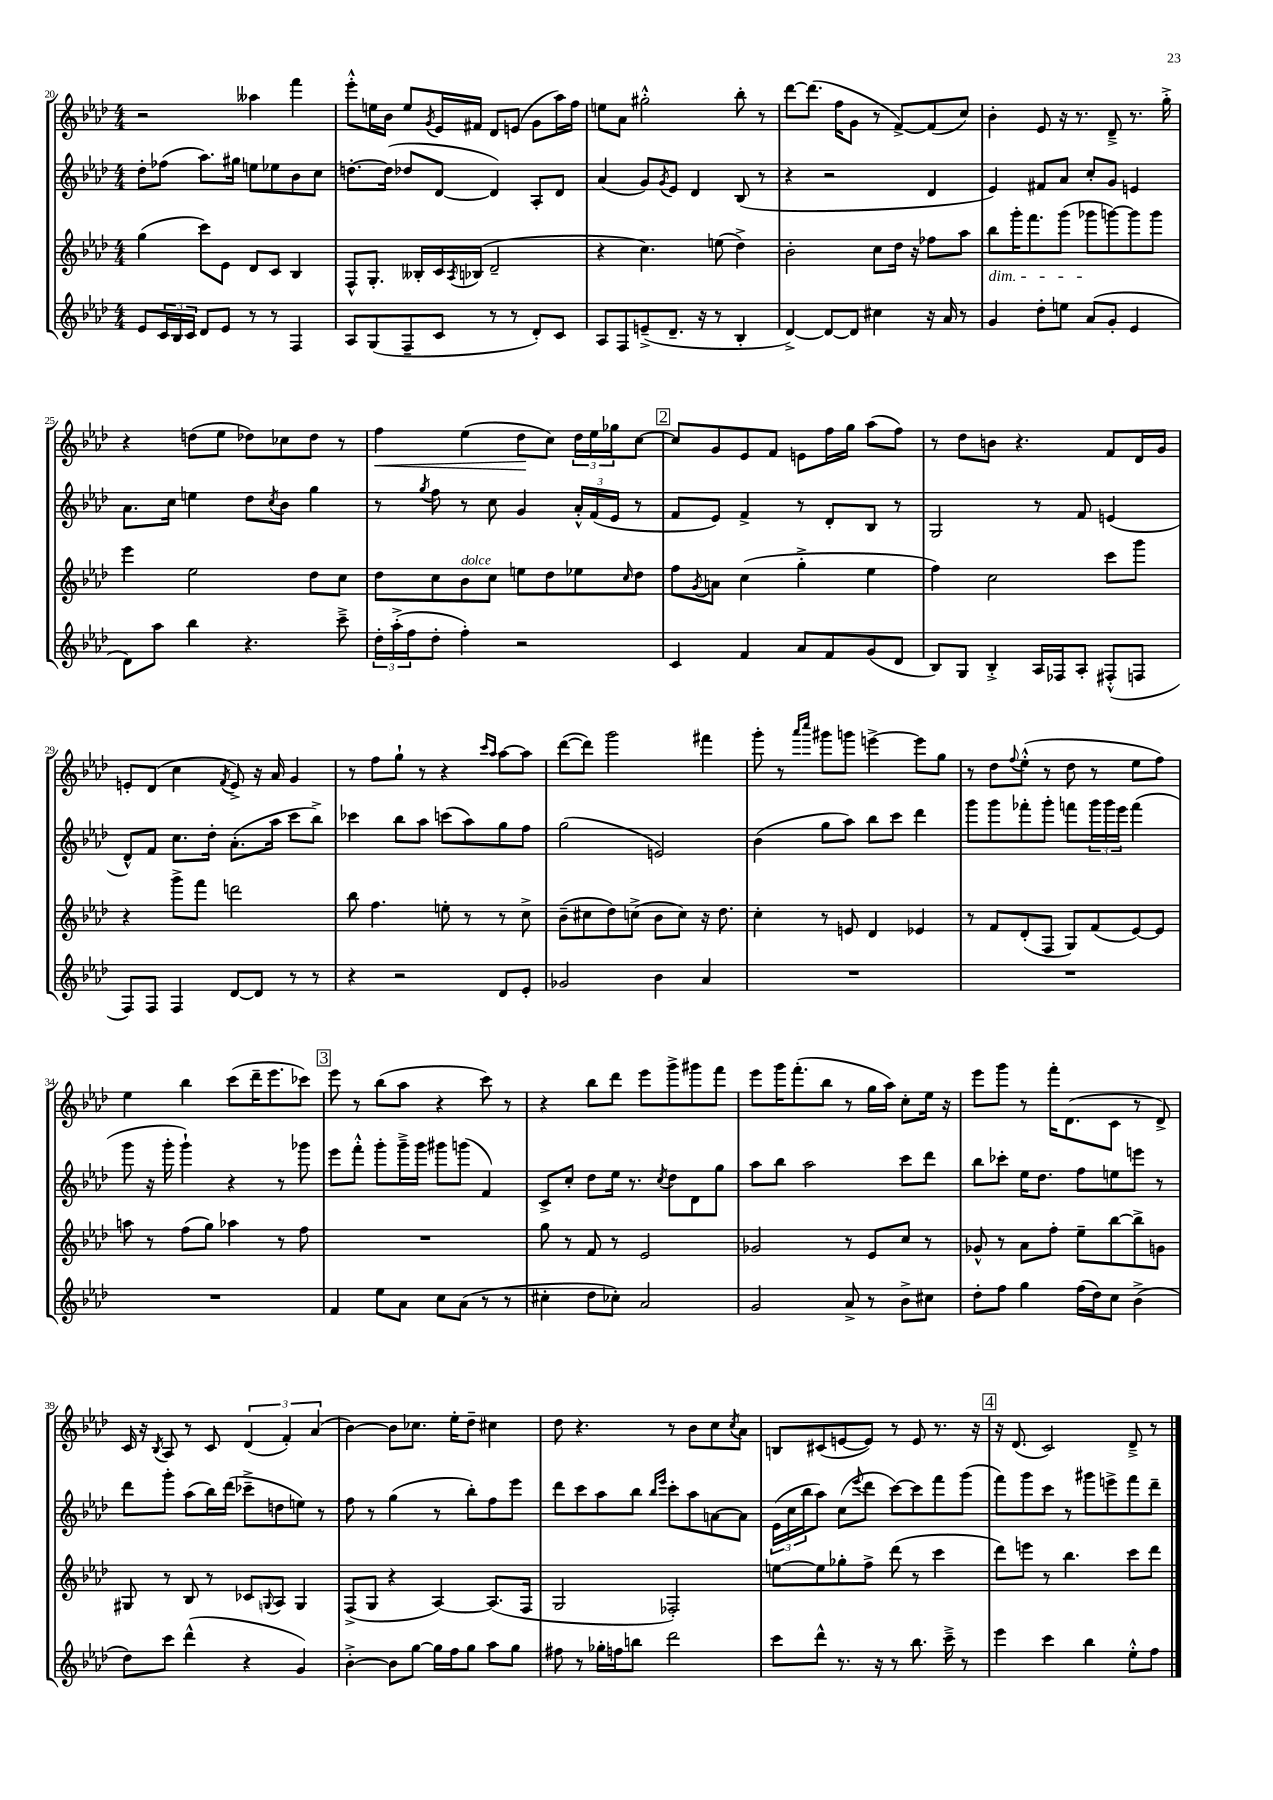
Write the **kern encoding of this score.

**kern	**kern	**kern	**kern
*staff4	*staff3	*staff2	*staff1
*clefG2	*clefG2	*clefG2	*clefG2
*k[b-e-a-d-]	*k[b-e-a-d-]	*k[b-e-a-d-]	*k[b-e-a-d-]
*M4/4	*M4/4	*M4/4	*M4/4
8e-	(4gg	8dd-'	2r
24c	.	(8ff-	.
24B-	.	.	.
24c	.	.	.
8d-	8ccc)	8.aa-)	.
8e-	8e-	.	.
.	.	16gg#	.
8r	8d-	8ee	4aa--
8r	8c	8ee-	.
4F	4B-	8b-	4fff
.	.	8cc	.
=	=	=	=
8A-	8F^^	[8.dd'	8eee-'^^
(8G	8.G'	.	16ee
.	.	(16dd]	16b-
8F~	.	8dd-	8ee
.	16B--'	.	.
.	.	.	8qg
8c	16c	[8d-	16e-
.	8qA-	.	.
.	(16B-	.	16f#
8r	2d-~	4d-])	8d-
8r	.	.	(8e
8d-')	.	8A-'	8g
8c	.	8d-	16aa-)
.	.	.	16ff
=	=	=	=
8A-	4r	(4a-	8ee
8F	.	.	8a-
(8e~^	4.cc)	8g)	2gg#'^^
.	.	8qg	.
8.d-~	.	8e-	.
.	.	4d-	.
16r	.	.	.
8r	(8ee	.	.
4B-'	4dd-^)	(8B-	8bb-'
.	.	8r	8r
=	=	=	=
[4d-^)	2b-'	4r	[8ddd-
.	.	.	(8.ddd-]
8d-_	.	2r	.
.	.	.	16ff
8d-]	.	.	8g
4cc#	8cc	.	8r
.	16dd-	.	[8f^)
.	16r	.	.
16r	8ff-	4d-	(8f]
16a-	.	.	.
8r	8aa-	.	8cc)
=	=	=	=
4g	8bb-	4e-)	4b-'
.	16ggg'	.	.
.	8.fff	.	.
8dd-'	.	8f#	8e-
8ee	(8ggg	8a-	16r
.	.	.	8.r
(8a-	8ggg-	8cc'	.
8g'	[8ggg)	8g	8d-~^
4e-	8ggg]	4e	8.r
.	8ggg	.	.
.	.	.	16gg'^
=	=	=	=
8d-)	4eee-	8.a-	4r
8aa-	.	.	.
.	.	16cc	.
4bb-	2ee-	4ee	(8dd
.	.	.	8ee-
4.r	.	8dd-	8dd-)
.	.	8qcc	.
.	.	8b-	8cc-
.	8dd-	4gg	8dd-
8ccc~^	8cc	.	8r
=	=	=	=
24dd-'	8dd-	8r	4ff
(24aa-'^	.	.	.
24ff	.	.	.
.	.	8qgg	.
8dd-'	8cc	8ff	.
4ff')	8b-	8r	(4ee-
.	8cc	8cc	.
2r	8ee	4g	8dd-
.	8dd-	.	8cc)
.	8ee-	24a-'^^	24dd-
.	.	(24f	24ee-
.	.	24e-	24gg-
.	16qqcc	.	.
.	8dd-	8r	[8cc
=	=	=	=
4c	8ff	8f	8cc]
.	8qg	.	.
.	8a	8e-)	8g
4f	(4cc	4f^	8e-
.	.	.	8f
8a-	4gg'^	8r	8e
8f	.	8d-'	16ff
.	.	.	16gg
(8g	4ee-	8B-	(8aa-
8d-	.	8r	8ff)
=	=	=	=
8B-)	4ff)	2G	8r
8G	.	.	8dd-
4B-'^	2cc	.	8b
.	.	.	4.r
16A-	.	8r	.
16F-	.	.	.
8A-'	.	8f	.
(8F#'^^	8ccc	(4e	8f
8F	8ggg	.	16d-
.	.	.	16g
=	=	=	=
8F)	4r	8d-^^)	8e'
8F	.	8f	(8d-
4F	8ggg^	8.cc	4cc
.	8fff	.	.
.	.	16dd-'	.
.	.	.	8qf
[8d-	2ddd	(8.a-'	8e^)
8d-]	.	.	16r
.	.	16aa-	16a-
8r	.	8ccc	4g
8r	.	8bb-^)	.
=	=	=	=
4r	8bb-	4ccc-	8r
.	4.ff	.	8ff
2r	.	8bb-	8gg`
.	.	8aa-	8r
.	8ee'	(8ccc	4r
.	8r	8aa-)	.
.	.	.	16qqccc
.	.	.	16qqaa-
8d-	8r	8gg	[8aa-
8e-'	8cc^	8ff	8aa-]
=	=	=	=
2g-	(8b-~	(2gg	([8ddd-
.	8cc#	.	8ddd-])
.	8dd-)	.	2ggg
.	(8cc^	.	.
4b-	8b-	2e)	.
.	8cc)	.	.
4a-	16r	.	4fff#
.	8.dd-	.	.
=	=	=	=
1r	4cc'	(4b-	8ggg'
.	.	.	8r
.	.	.	16qqaaa-
.	.	.	16qqcccc
.	8r	8gg	8ggg#
.	8e	8aa-)	8ggg
.	4d-	8bb-	[4eee^
.	.	8ccc	.
.	4e-	4ddd-	8eee]
.	.	.	8gg
=	=	=	=
1r	8r	8ggg	8r
.	8f	8ggg	8dd-
.	.	.	8qqff
.	(8d-'	8fff-'	(8ee-'^^
.	8F	8ggg'	8r
.	8G)	8fff	8dd-
.	(8f	24ggg	8r
.	.	24ggg	.
.	.	24eee-	.
.	[8e-)	(4fff	8ee-
.	8e-]	.	8ff)
=	=	=	=
1r	8aa	8ggg	4ee-
.	8r	16r	.
.	.	16ggg'	.
.	(8ff	4ggg`)	4bb-
.	8gg)	.	.
.	4aa-	4r	(8ccc
.	.	.	16ddd-~
.	.	.	8.eee-
.	8r	8r	.
.	8ff	8ggg-	8ccc-)
=	=	=	=
4f	1r	8eee-	8eee-
.	.	8fff'^^	8r
8ee-	.	8ggg'	(8bb-
8a-	.	16ggg~^	8aa-
.	.	16ggg	.
8cc	.	8ggg#	4r
(8a-	.	(8ggg	.
8r	.	4f)	8ccc)
8r	.	.	8r
=	=	=	=
4cc#'	8gg	8c^	4r
.	8r	8cc'	.
8dd-	8f	8dd-	8bb-
8cc-')	8r	16ee-	8ddd-
.	.	8.r	.
2a-	2e-	.	8eee-
.	.	8qcc	.
.	.	8dd-	8ggg^
.	.	8d-	8ggg#
.	.	8gg	8fff
=	=	=	=
2g	2g-	8aa-	8eee-
.	.	8bb-	16ggg
.	.	.	(8.fff'
.	.	2aa-	.
.	.	.	8bb-
8a-^	8r	.	8r
8r	8e-	.	16gg
.	.	.	16aa-)
8b-^	8cc	8ccc	8cc'
8cc#	8r	8ddd-	16ee-
.	.	.	16r
=	=	=	=
8dd-'	8g-^^	8bb-	8eee-
8ff	8r	8ccc-'	8ggg
4gg	8a-	16ee-	8r
.	.	8.dd-	.
.	8ff'	.	16fff'
.	.	.	(8.d-
(16ff	8ee-~	8ff	.
16dd-)	.	.	.
8cc	[8bb-	8ee	8c
(4b-^	8bb-^]	8eee	8r
.	8g	8r	8d-^)
=	=	=	=
8dd-)	8G#	8ddd-	16c
.	.	.	16r
.	.	.	8qB-
8ccc	8r	8ggg'	8A-
(4ddd-^^	8B-	(8aa-	8r
.	8r	16bb-)	8c
.	.	(16ddd-	.
4r	8c-	8ccc-~^	(6d-
.	8qqG	.	.
.	8A-	8dd	.
.	.	.	6f')
4g)	4G	8ee)	.
.	.	.	(6a-
.	.	8r	.
=	=	=	=
[4b-'^	(8F^	8ff	[4b-)
.	8G	8r	.
8b-]	4r	(4gg	8b-]
[8gg	.	.	8.cc-
16gg]	[4A-)	8r	.
16ff	.	.	16ee-'
8gg	.	8bb-')	8dd-~
8aa-	(8.A-]	8ff	4cc#
8gg	.	8eee-	.
.	16F	.	.
=	=	=	=
8ff#	2G	8ddd-	8dd-
8r	.	8ccc	4.r
16gg-'	.	8aa-	.
16ff	.	.	.
8bb	.	8bb-	.
.	.	16qqbb-	.
.	.	16qqeee-	.
2ddd-	2F-')	8ccc'	8r
.	.	8aa-	8b-
.	.	[8a	8cc
.	.	.	8qcc
.	.	8a]	8a-
=	=	=	=
8ccc	[8ee	(24e-	8B
.	.	24cc	.
.	.	24bb-	.
8ddd-^^	8ee]	8aa-)	(8c#
8.r	8gg-'	(8cc	[8e
.	.	8qqeee-	.
.	8ff^	8ddd-	8e])
16r	.	.	.
8r	(8ddd-	[8ccc)	8r
8.bb-	8r	8ccc]	8e
.	4ccc	8fff	8.r
16ccc~^	.	.	.
8r	.	(8ggg	.
.	.	.	16r
=	=	=	=
4eee-	8ddd-)	8fff)	16r
.	.	.	(8.d-
.	8eee	8ggg	.
4ccc	8r	8ccc	2c)
.	4.bb-	8r	.
4bb-	.	8ggg#	.
.	.	8eee^	.
8ee-'^^	8ccc	8fff	8d-~^
8ff	8ddd-	8ddd-~	8r
==	==	==	==
*-	*-	*-	*-
